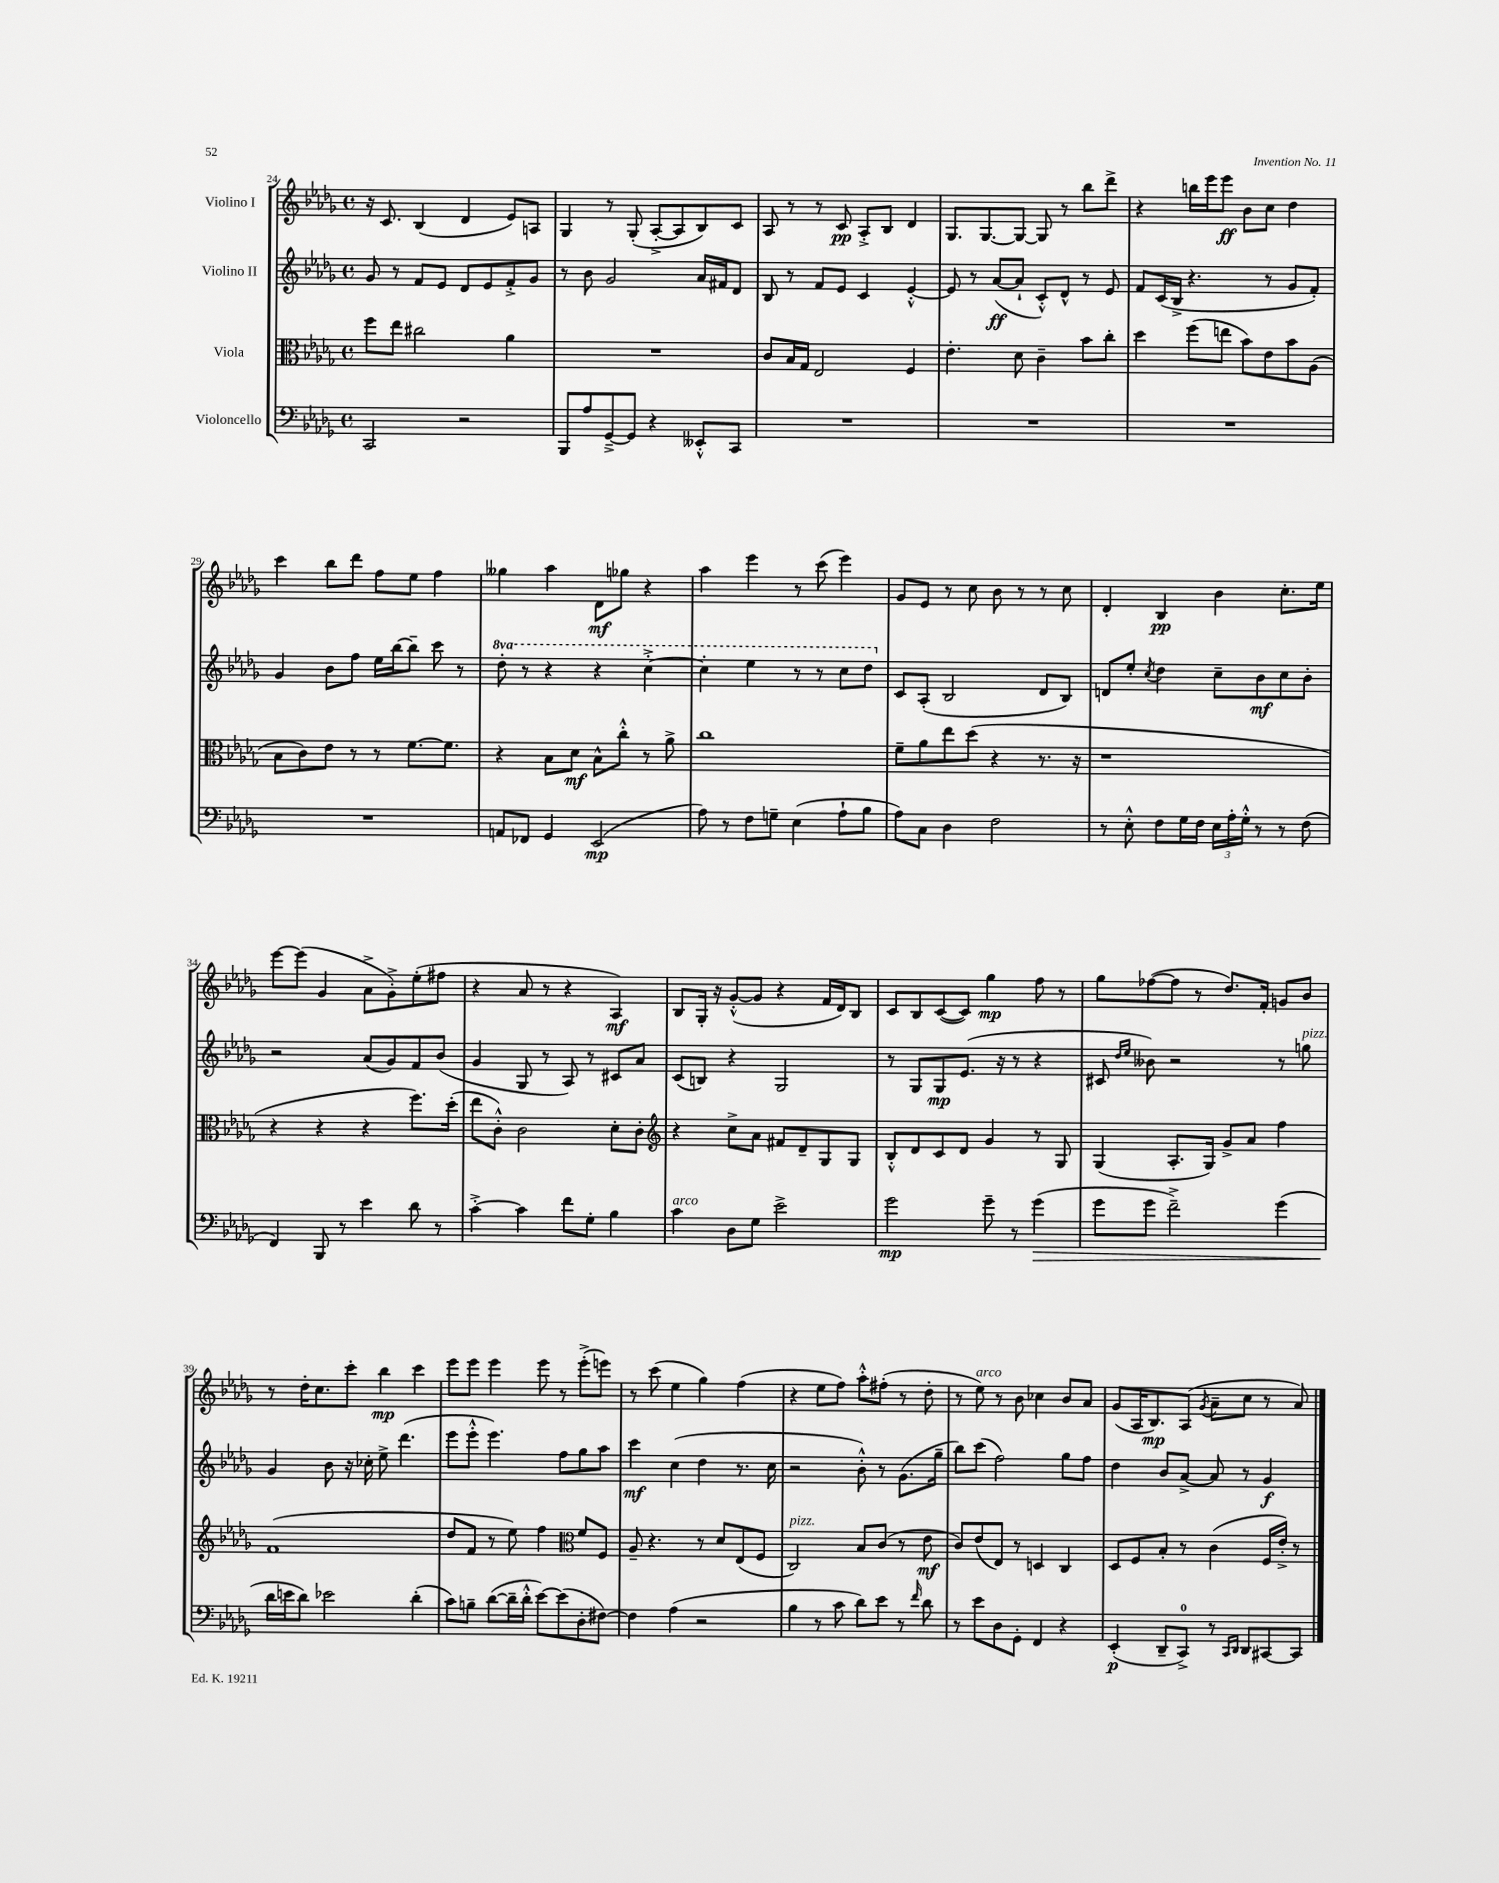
<<
\new StaffGroup <<
\new Staff = "s0" \with { instrumentName = "Violino I" } {
    \clef treble \key des \major \defaultTimeSignature \time 4/4
    r16 c'8. bes4( des'4 ees'8) a8 |
    ges4 r8 ges8-.( aes8~-.-> aes8 bes8) c'8 |
    aes8 r8 r8 c'8\pp aes8-.-> bes8 des'4 |
    ges8. ges8.~ ges8~ ges8 r8 bes''8 des'''8-> |
    r4 b''16 ees'''16 ees'''8\ff bes'8 c''8 des''4 |
    c'''4 bes''8 des'''8 f''8 ees''8 f''4 |
    geses''4 aes''4 des'8\mf ges''8 r4 |
    aes''4 ees'''4 r8 c'''8( ees'''4) |
    ges'8 ees'8 r8 c''8 bes'8 r8 r8 c''8 |
    des'4-. bes4\pp bes'4 c''8.-. ees''16 |
    ees'''8~ ees'''8( ges'4 aes'8-> ges'8-.->) ees''8-.( fis''8 |
    r4 aes'8 r8 r4 aes4\mf) |
    bes8 ges16-. r16 ges'8~-.-^( ges'8 r4 f'16 des'16) bes8 |
    c'8 bes8 c'8~( c'8) ges''4\mp f''8 r8 |
    ges''8 fes''8~( fes''8 r8 des''8.) f'16-. g'8 bes'8 |
    r8 des''16-. c''8. c'''8-. bes''4\mp c'''4 |
    ees'''8 ees'''8 ees'''4 ees'''8 r8 ees'''8-.->( e'''8) |
    r8 c'''8( ees''4 ges''4) f''4( |
    r4 ees''8 f''8) aes''8-.-^ fis''8-.( r8 des''8-. |
    r8 ees''8^\markup { \italic "arco" }) r8 bes'8 ces''4 bes'8 aes'8 |
    ges'8( aes16 bes8.\mp) aes8( \acciaccatura { ges'8 } aes'8-- c''8 r8 aes'8) \bar "|." |
}
\new Staff = "s1" \with { instrumentName = "Violino II" } {
    \clef treble \key des \major \defaultTimeSignature \time 4/4 \set Staff.ottavationMarkups = #ottavation-simple-ordinals
    ges'8 r8 f'8 ees'8 des'8 ees'8 f'8-.-> ges'8 |
    r8 bes'8 ges'2 aes'16 fis'16 des'8 |
    bes8 r8 f'8 ees'8 c'4 ees'4~-.-^ |
    ees'8 r8 aes'8~\ff( aes'8-! c'8-.-^) des'8-^ r8 ees'8 |
    f'8 c'16( bes16-> r4. r8 ges'8 f'8-.) |
    ges'4 bes'8 f''8 ees''16 bes''16~ bes''8-- c'''8 r8 |
    \ottava #1 des'''8-. r8 r4 r4 c'''4~-.-> |
    c'''4-. ees'''4 r8 r8 c'''8 des'''8 \ottava #0 |
    c'8 aes8-.( bes2 des'8 bes8) |
    d'8 ees''8-. \acciaccatura { c''8 } des''4 c''8-- bes'8\mf c''8 bes'8-. |
    r2 aes'8( ges'8) f'8 bes'8( |
    ges'4 ges8 r8 aes8) r8 cis'8 aes'8 |
    c'8( b8) r4 ges2 |
    r8 ges8 ges8\mp ees'8.( r16 r8 r4 |
    cis'8 \grace { des''16 ees''16 } beses'8) r2 r8 g''8^\markup { \italic "pizz." } |
    ges'4 bes'8 r16 ces''16-. ees''8-> des'''4.( |
    ees'''8 ees'''8-.-^ ees'''4.) f''8 ges''8 aes''8 |
    c'''4\mf c''4( des''4 r8. c''16 |
    r2 bes'8-.-^) r8 ges'8.( ges''16-- |
    bes''8) c'''8( f''2) ges''8 f''8 |
    des''4 bes'8 aes'8~-> aes'8 r8 ges'4\f \bar "|." |
}
\new Staff = "s2" \with { instrumentName = "Viola" } {
    \clef alto \key des \major \defaultTimeSignature \time 4/4
    f''8 ees''8 cis''2 aes'4 |
    R1 |
    c'8 bes16 ges16 ees2 f4 |
    ees'4.-. des'8 c'4-- bes'8 c''8-. |
    des''4 f''8( e''8 bes'8) ees'8 bes'8 aes8( |
    bes8 c'8) ees'8 r8 r8 f'8.~ f'8. |
    r4 bes8 des'8\mf bes8-^ c''8-.-^ r8 aes'8-> |
    c''1 |
    f'8-- aes'8 ees''8 des''8( r4 r8. r16 |
    r1 |
    r4 r4 r4 f''8.) des''16-.( |
    ees''8 c'8-.-^) c'2 des'8-. c'8-. |
    \clef treble r4 c''8-> aes'8 fis'8 des'8-- ges8 ges8 |
    bes8-.-^ des'8 c'8 des'8 ges'4 r8 ges8 |
    ges4( aes8.-. ges16) ges'8-> aes'8 f''4 |
    f'1( |
    des''8 f'8 r8 ees''8) f''4 \clef alto f'8 f8 |
    aes8-- r4. r8 des'8 ees8( f8 |
    c2^\markup { \italic "pizz." }) bes8 c'8( r8 ees'8\mf |
    c'8) ees'8( ees8) r8 d4 c4 |
    des8 f8 bes8-. r8 c'4( f16 ees'16-.->) r8 \bar "|." |
}
\new Staff = "s3" \with { instrumentName = "Violoncello" } {
    \clef bass \key des \major \defaultTimeSignature \time 4/4
    c,2 r2 |
    bes,,8 aes8 ges,8~---> ges,8 r4 eeses,8-.-^ c,8 |
    R1 |
    R1 |
    R1 |
    R1 |
    a,8 fes,8 ges,4 ees,2\mp( |
    aes8) r8 f8 g8-- ees4( aes8-! bes8 |
    aes8) c8 des4 f2 |
    r8 ees8-.-^ f8 ges16 f16 \tuplet 3/2 { ees16 aes16-. ges16-.-^ } r8 r8 f8( |
    f,4) bes,,8 r8 ees'4 des'8 r8 |
    c'4~-.-> c'4 f'8 ges8-. bes4 |
    c'4^\markup { \italic "arco" } des8 ges8 ees'2-> |
    ges'2\mp ges'8-- r8 ges'4\>( |
    ges'8 ges'8 f'2--->) ges'4( |
    des'16\! e'16 des'8) ees'2 des'4-.( |
    c'8) b8-- des'8~( des'16-- des'16-.-^ ees'8~) ees'8( des8-. fis8~) |
    fis4 aes4( r2 |
    bes4 r8 c'8 des'8) ees'8 r8 \grace { f'16 } des'8 |
    r8 ees'8 des8 ges,8-. f,4 r4 |
    ees,4-.\p( des,8-- c,8-0->) r8 \grace { c,16 des,16 } des,8 cis,8~ cis,8 \bar "|." |
}
>>
>>
\layout { \context { \Score currentBarNumber = #24 } }
